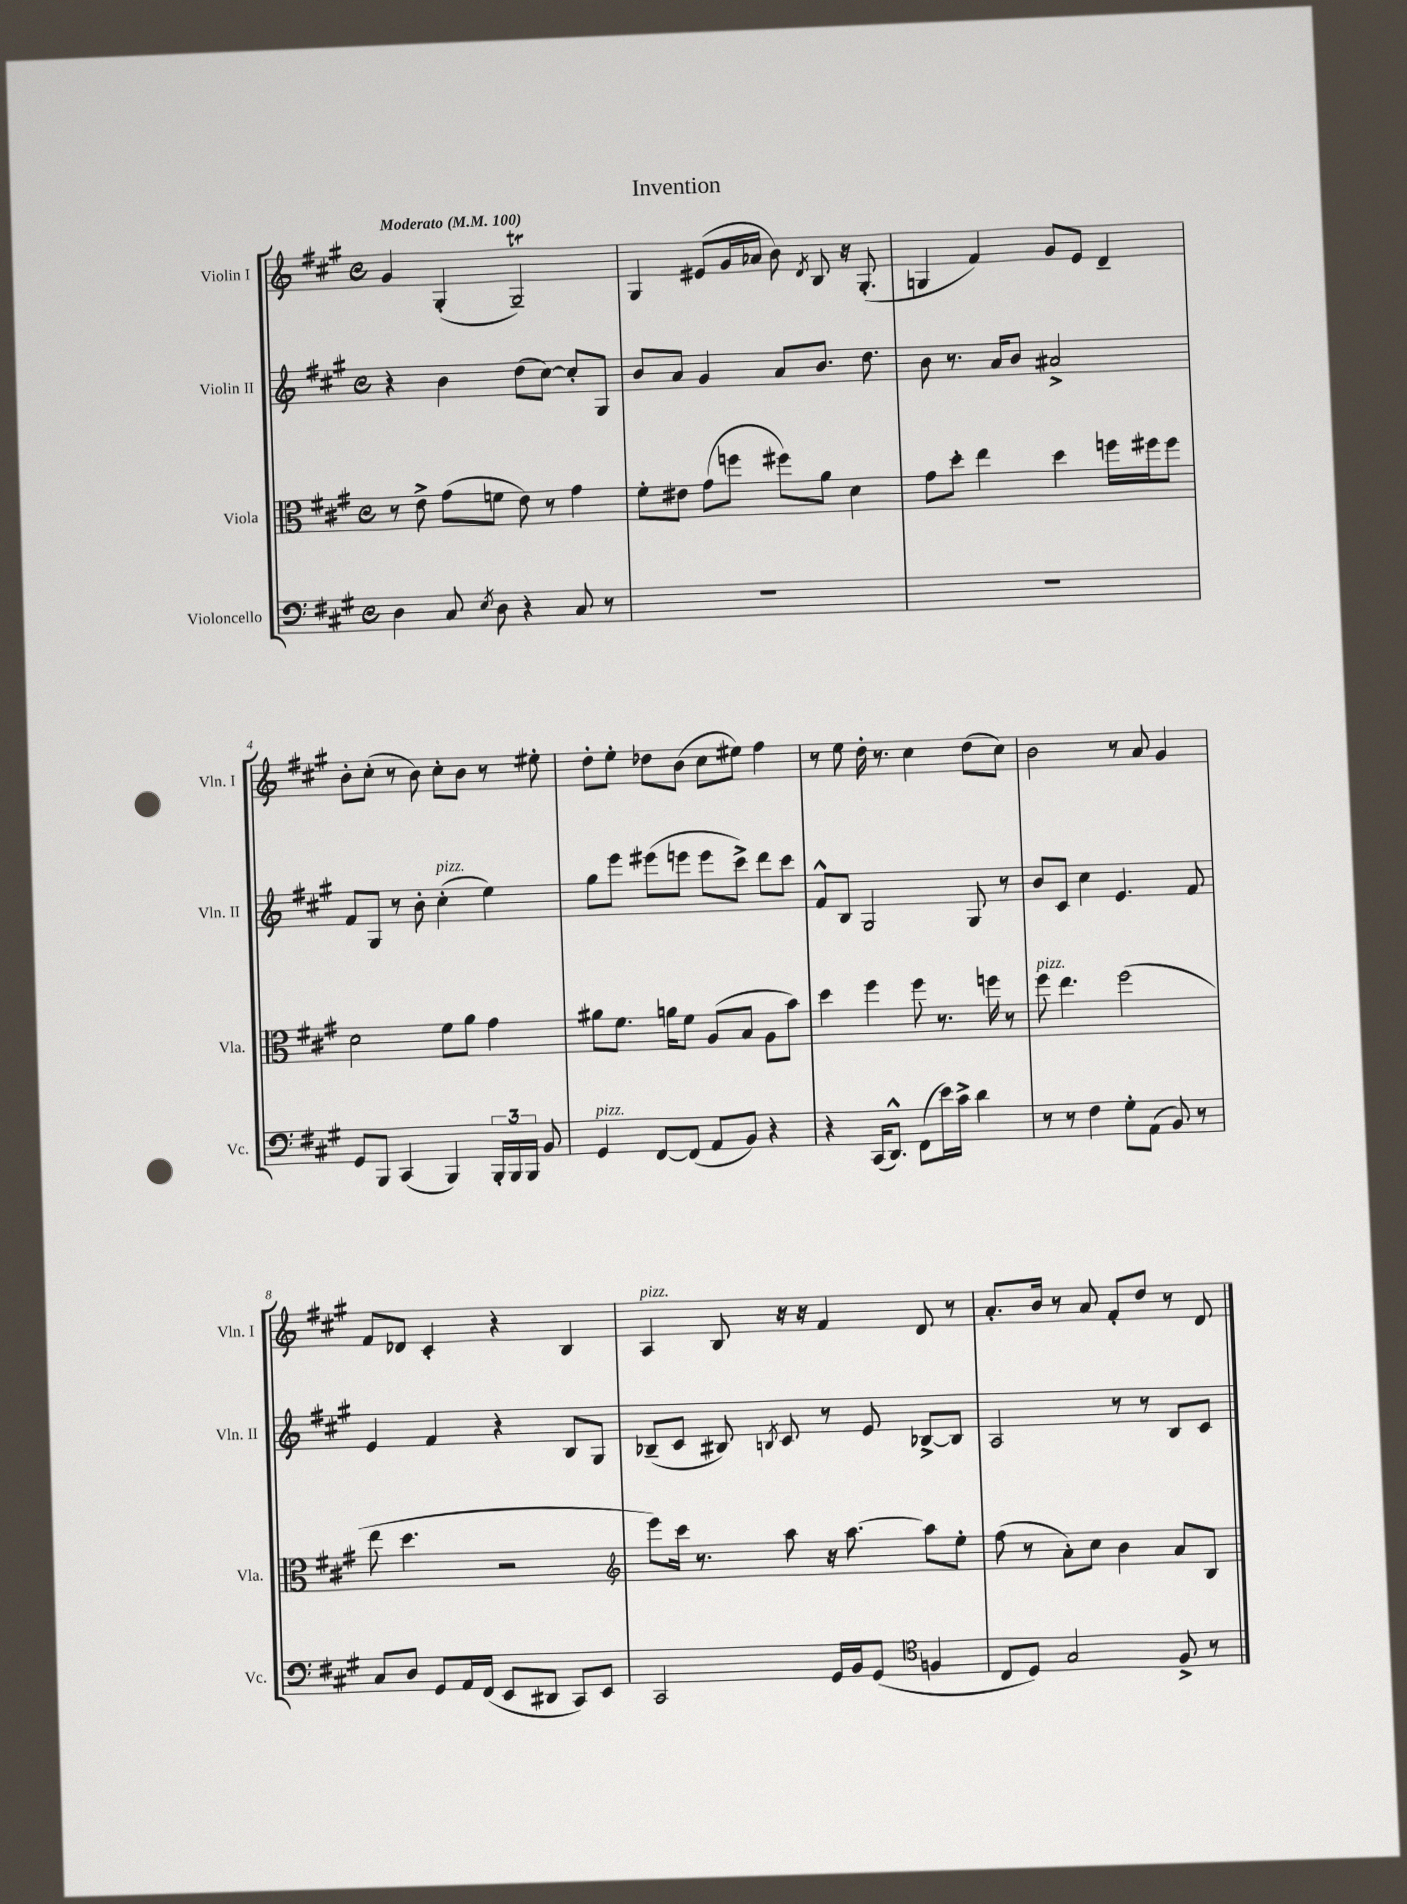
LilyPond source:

\header { title = "Invention" }
<<
\new StaffGroup <<
\new Staff = "s0" \with { instrumentName = "Violin I" shortInstrumentName = "Vln. I" } {
    \clef treble \key a \major \defaultTimeSignature \time 4/4 \tempo "Moderato" 4 = 100
    \autoBeamOff gis'4 gis4-.( gis2--\trill) |
    gis4 eis'8[( gis'16 aes'16] b'8) \acciaccatura { d'8 } b8 r16 gis8.-.( |
    g4 fis'4) gis'8[ e'8] d'4-- |
    b'8[-. cis''8]-.( r8 b'8) cis''8[-. b'8] r8 eis''8-. |
    d''8[-. e''8]-. des''8[ b'8]( cis''8[ eis''8]) fis''4 |
    r8 e''8 d''16-. r8. cis''4 d''8[( cis''8]) |
    b'2 r8 a'8 gis'4 |
    fis'8[ des'8] cis'4-. r4 b4 |
    a4^\markup { \italic "pizz." } b8 r16 r16 fis'4 d'8 r8 |
    a'8.[-. b'16] r8 a'8 fis'8[-. d''8] r8 d'8 \bar "|." |
}
\new Staff = "s1" \with { instrumentName = "Violin II" shortInstrumentName = "Vln. II" } {
    \clef treble \key a \major \defaultTimeSignature \time 4/4
    \autoBeamOff r4 b'4 d''8[( cis''8]~) cis''8[-. gis8] |
    b'8[ a'8] gis'4 a'8[ b'8.] d''8. |
    b'8 r8. a'16[ b'8] ais'2-> |
    fis'8[ gis8] r8 b'8-. cis''4-.^\markup { \italic "pizz." }( e''4) |
    gis''8[ e'''8] eis'''8[( e'''8] e'''8[ cis'''8]->) d'''8[ cis'''8] |
    fis'8[-^ b8] gis2 gis8 r8 |
    b'8[ cis'8] cis''4 e'4. fis'8 |
    e'4 fis'4 r4 b8[ gis8] |
    bes8[--( cis'8] bis8) \acciaccatura { b8 } cis'8 r8 e'8 bes8[~-> bes8] |
    a2 r8 r8 b8[ cis'8] \bar "|." |
}
\new Staff = "s2" \with { instrumentName = "Viola" shortInstrumentName = "Vla." } {
    \clef alto \key a \major \defaultTimeSignature \time 4/4
    \autoBeamOff r8 e'8-> gis'8[( f'8] e'8) r8 gis'4 |
    fis'8[-. eis'8] gis'8[( f''8] fis''8[) a'8] d'4 |
    gis'8[ d''8]-. e''4 d''4 f''16[ fis''16 fis''8] |
    d'2 fis'8[ a'8] gis'4 |
    ais'8[ fis'8.] a'16[ fis'8] a8[( b8] a8[ b'8]) |
    d''4 fis''4 fis''8 r8. f''16 r8 |
    fis''8^\markup { \italic "pizz." } e''4. fis''2( |
    e''8 d''4. r2 |
    \clef treble e'''8[) cis'''16] r8. a''8 r16 a''8.~ a''8[ e''8]-. |
    fis''8( r8 a'8[-.) cis''8] b'4 a'8[ b8] \bar "|." |
}
\new Staff = "s3" \with { instrumentName = "Violoncello" shortInstrumentName = "Vc." } {
    \clef bass \key a \major \defaultTimeSignature \time 4/4
    \autoBeamOff d4 cis8 \acciaccatura { e8 } d8 r4 cis8 r8 |
    R1 |
    R1 |
    gis,8[ b,,8] cis,4( b,,4) \tuplet 3/2 { b,,16[-. b,,16 b,,16] } b,8 |
    gis,4^\markup { \italic "pizz." } fis,8[~ fis,8]( a,8[ b,8]) r4 |
    r4 cis,16[( d,8.]-^) fis,8[( e'16) cis'16]-> d'4 |
    r8 r8 fis4 gis8[-. a,8]( b,8) r8 |
    cis8[ d8] gis,8[ a,16 fis,16]( e,8[ dis,8] cis,8[) e,8] |
    cis,2 gis,16[ b,16 gis,8]( \clef tenor f4 |
    cis8[ d8]) gis2 fis8-> r8 \bar "|." |
}
>>
>>
